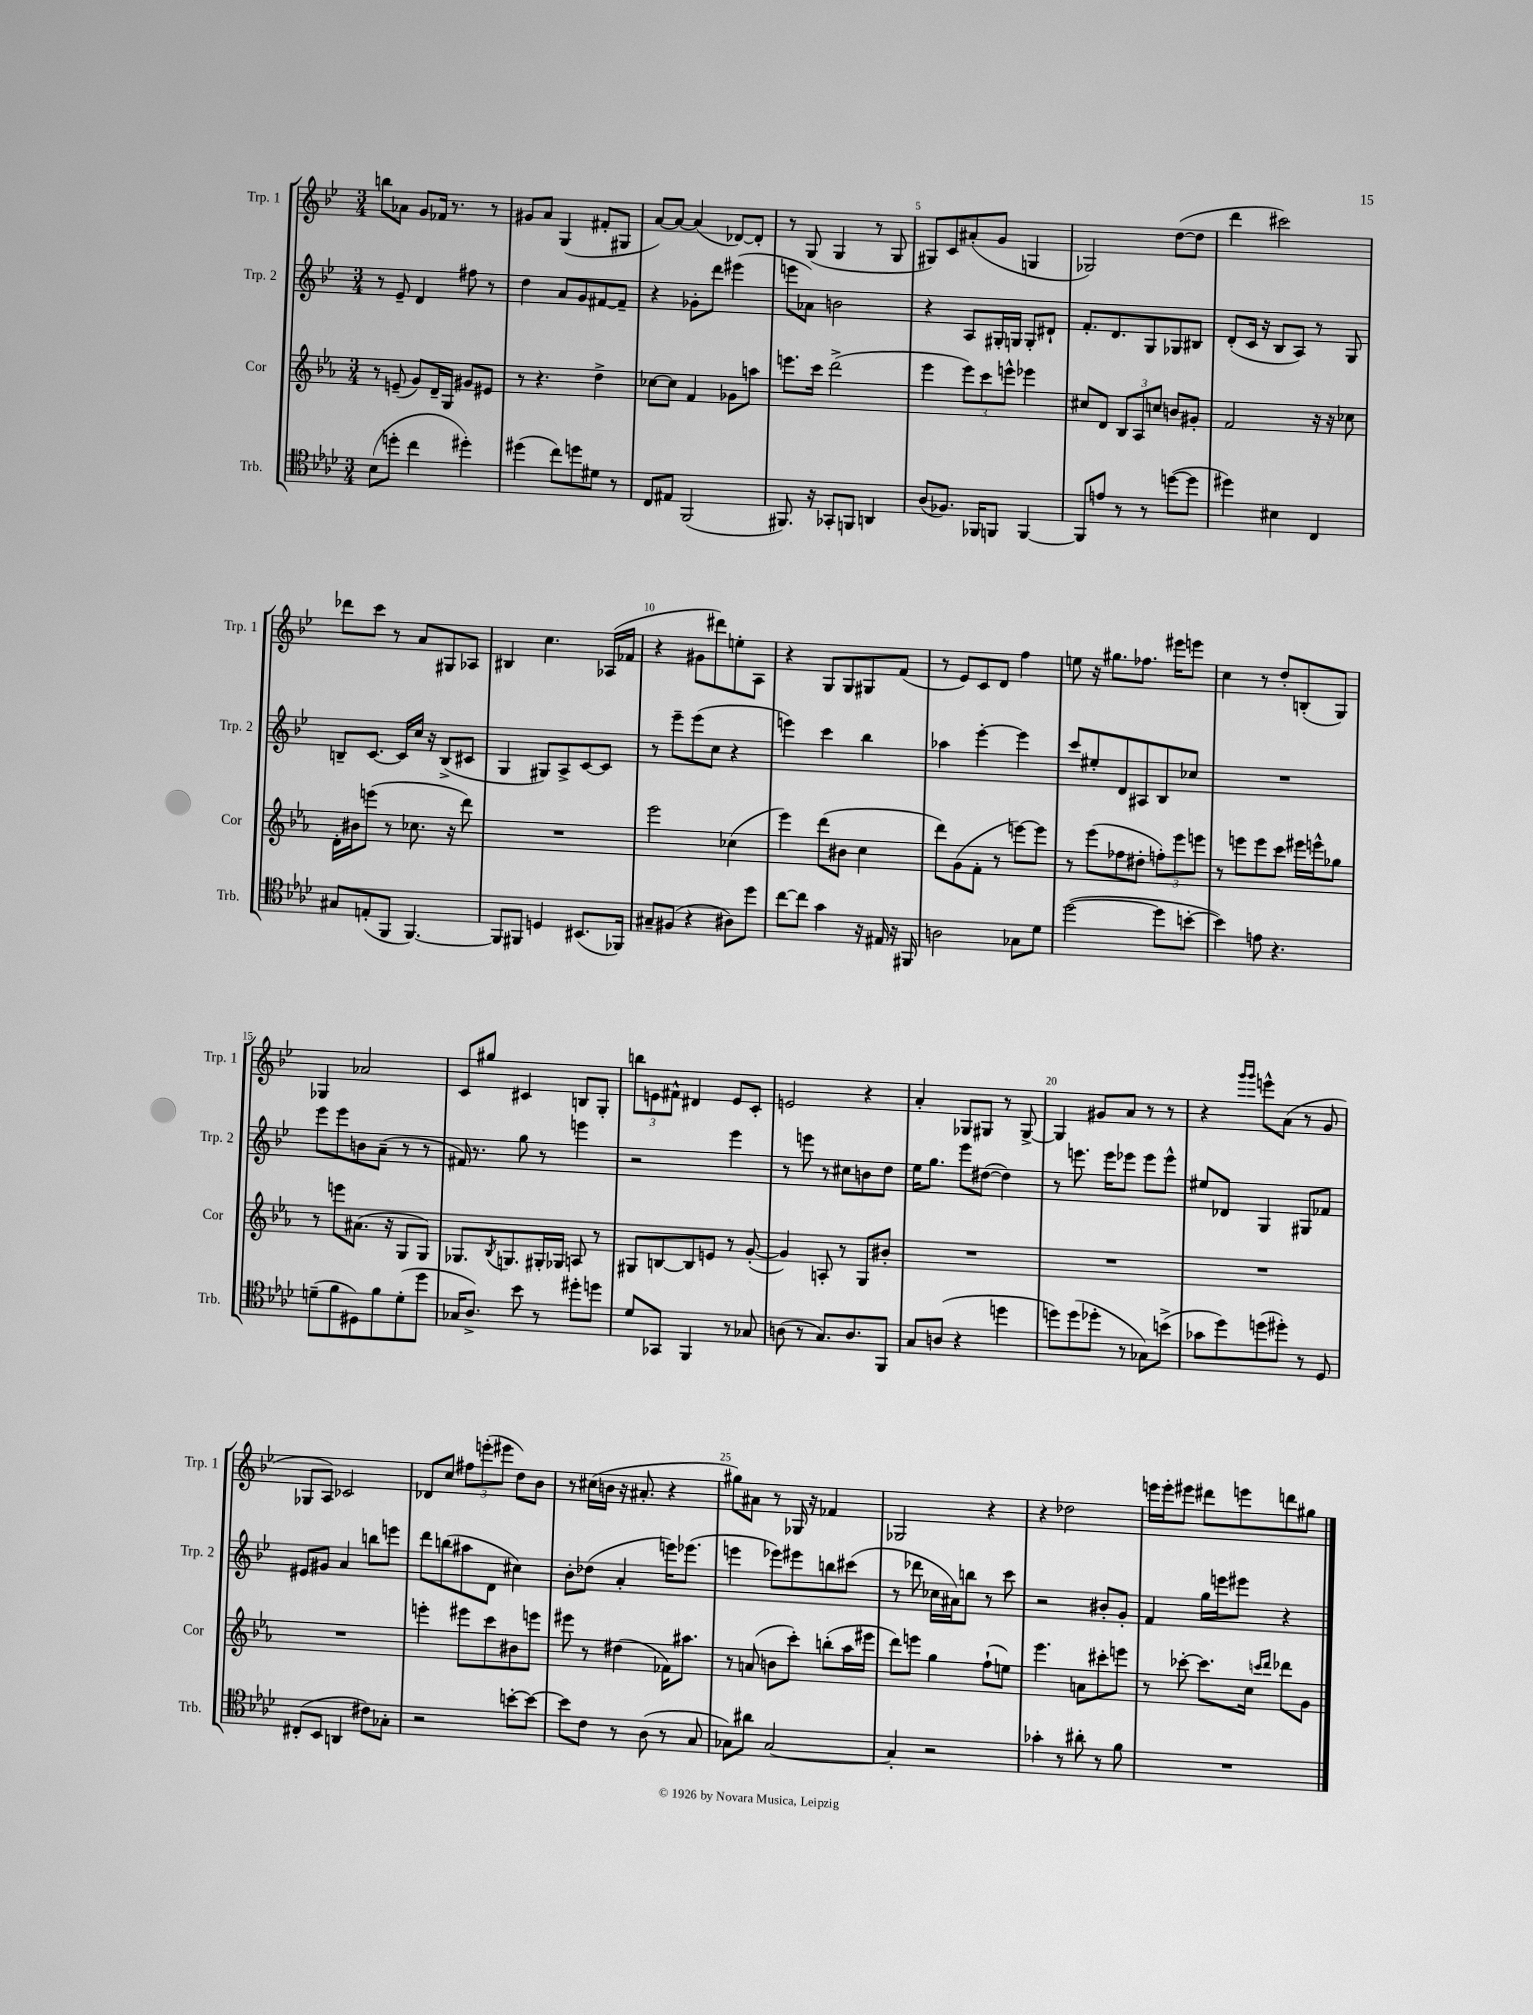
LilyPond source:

<<
\new StaffGroup <<
\new Staff = "s0" \with { instrumentName = "Trp. 1" shortInstrumentName = "Trp. 1" } {
    \clef treble \key bes \major \numericTimeSignature \time 3/4
    b''8 aes'8 g'8 fes'16 r8. r8 |
    gis'8 a'8 g4( fis'8-. gis8 |
    a'8~) a'8~ a'4( des'8~) des'8-. |
    r8 g8( g4 r8 g8 |
    gis8) c'8 ais'8-.( g'8 g4 |
    ges2) d''8~( d''8 |
    d'''4 cis'''2) |
    des'''8 c'''8 r8 a'8 gis8 aes8 |
    bis4 c''4. aes16( fes'16 |
    r4 gis'8 dis'''8) e''8-. a8 |
    r4 g8 g8 gis8 f'8( |
    r8 ees'8) c'8 d'8 f''4 |
    e''8 r16 gis''8. fes''8. eis'''16 e'''8 |
    c''4 r8 d''8-. b8-.( g8) |
    ges4 aes'2 |
    c'8 gis''8 cis'4 b8 g8-. |
    \tuplet 3/2 { b''8 e'8 fis'8-^ } dis'4 e'8 c'8-. |
    e'2 r4 |
    a'4-. ges8 gis8 r8 gis8~-> |
    gis4 gis'8 a'8 r8 r8 |
    r4 \grace { g'''16 g'''16 } e'''8-^ a'8( r8 g'8 |
    ges8 a8) ces'2 |
    des'8 c''8 \tuplet 3/2 { fis''8 e'''8-.( eis'''8 } d''8) bes'8 |
    r8 cis''16( b'16 r16 ais'8.-. r4 |
    gis''8) ais'8 r8 ges16 r16 fes'4 |
    ges2 r4 |
    r4 des''2 |
    e'''16 e'''16-. eis'''8 dis'''8 e'''8 d'''8 gis''8 \bar "|." |
}
\new Staff = "s1" \with { instrumentName = "Trp. 2" shortInstrumentName = "Trp. 2" } {
    \clef treble \key bes \major \numericTimeSignature \time 3/4
    r8 ees'8-- d'4 fis''8 r8 |
    d''4 a'8 g'8 fis'8~ fis'8-- |
    r4 ges'8-. d'''8 eis'''4( |
    e'''8 aes'8) b'2 |
    r4 a8 gis16-. g16 g8-. dis'8-! |
    f'8.-. d'8. g8 ges8 bis8 |
    d'8-.( c'16 r16 bes8 a8) r8 g8 |
    b8-- c'8.~ c'16 c''16 r16 b8->( cis'8 |
    g4 gis8) a8-> c'8~ c'8 |
    r8 ees'''8-- ees'''8( c''8 r4 |
    e'''4) c'''4 bes''4 |
    aes''4 ees'''4~-. ees'''4 |
    c'''8 eis''8-. d'8 ais8 bes8 ces''8 |
    R2. |
    ees'''8 ees'''8 b'8 a'8--( r8 r8 |
    fis'16) r8. g''8 r8 e'''4 |
    r2 ees'''4 |
    r8 e'''8 r8 cis''8 b'8 d''8 |
    ees''16 g''8. ees'''8 dis''8~( dis''4) |
    r8 e'''8. e'''16 ees'''8 ees'''8 ees'''8-^ |
    eis''8 des'8 g4 gis8 fes'8 |
    eis'8 gis'8 a'4 b''8 e'''8 |
    d'''8 b''8( ais''8 d'8 cis''4) |
    bes'8-. des''8( a'4-. e'''16) ees'''8.( |
    e'''4 ees'''8) eis'''8 b''8 cis'''8( |
    r8 des'''8 ces''16 ais'16) b''8 r8 c'''8 |
    r2 bis'8-. g'8-. |
    f'4 g''16 e'''16 eis'''8 r4 \bar "|." |
}
\new Staff = "s2" \with { instrumentName = "Cor" shortInstrumentName = "Cor" } {
    \clef treble \key ees \major \numericTimeSignature \time 3/4
    r8 e'8--( g'8) d'16-- g16 gis'8 eis'8 |
    r8 r4. d''4-> |
    ces''8~ ces''8 f'4 ges'8 a''8 |
    e'''8. c'''16 d'''2->( |
    ees'''4 \tuplet 3/2 { ees'''8) c'''8 e'''8-^ } ees'''4 |
    cis''8 d'8 \tuplet 3/2 { bes8 aes8 c''8 } b'8 gis'8-. |
    f'2 r16 r16 ces''8 |
    d'16-. bis'16 e'''8( r8 ces''8. r16 d'''8) |
    R2. |
    ees'''2 ces''4( |
    ees'''4) d'''8( bis'8 c''4 |
    d'''8) g'8( f'8-. r8 e'''8~) e'''8 |
    r8 ees'''8( fes''8 dis''8-. \tuplet 3/2 { f''8-.) ees'''8 e'''8 } |
    r8 e'''8 e'''8 c'''8 eis'''16 e'''16-^ ges''8 |
    r8 e'''8 ais'8.( r16 g8 g8) |
    ges8. \acciaccatura { bes8 } g8. gis16-. ges16 a8 r8 |
    gis8 b8~ b8 e'8 r8 g'8~-.( |
    g'4) a8-. r8 g8 bis'8-. |
    R2. |
    R2. |
    R2. |
    R2. |
    e'''4-. eis'''8 c'''8 bis'8 e'''8 |
    eis'''8 r8 dis''4( fes'16) ais''8. |
    r8 a'8( b'8 c'''8-.) b''8-.( aes''16 eis'''16 |
    d'''8) e'''8 g''4 f''8-!( e''8) |
    ees'''4. a'8 cis'''8-. e'''8 |
    r8 ces'''8~-. ces'''8. c''16 \grace { c'''16 d'''16 } des'''8 g'8 \bar "|." |
}
\new Staff = "s3" \with { instrumentName = "Trb." shortInstrumentName = "Trb." } {
    \clef tenor \key aes \major \numericTimeSignature \time 3/4
    bes8( d''8-. c''4 dis''4-.) |
    dis''4( c''8) d''8 dis'8 r8 |
    c8 eis8 f,2( |
    fis,8.) r16 ges,8-. f,8 a,4 |
    aes8( fes8.) fes,16 f,8 f,4~ |
    f,8 e'8 r8 r8 d''8~( d''8 |
    dis''4) bis4 c4 |
    gis8 e8-.( f,8 f,4.~) |
    f,8 fis,8 d4 bis,8.( fes,16) |
    gis8-- fis8( r4 ais8) des''8 |
    c''8~ c''8 g'4 r16 eis16 r16 fis,16 |
    a2 ges8 des'8 |
    des''2~( des''8 b'8~-. |
    b'4) e'8 r4. |
    d'8--( f'8 dis8) f'8 d'8-.( des''8 |
    ges16 aes8.->) bes'8 r8 dis''8-. d''8 |
    des'8 ges,8 f,4 r8 ges8 |
    a8( r8 g8.) a8. f,8 |
    g8 a8( r4 d''4 |
    d''8) d''8( des''8-. r8 ges8) b'8->( |
    ges'8 des''8) d''8( dis''8-.) r8 des8 |
    cis8-.( bes,8 a,4 cis'8) ges8-. |
    r2 b'8~-. b'8~ |
    b'8 c'8 r8 aes8( r8 g8 |
    ges8) ais'8 ges2~ |
    ges4-. r2 |
    ges'4-. r8 ais'8-. r8 f'8 |
    R2. \bar "|." |
}
>>
>>
\layout { \context { \Score \override BarNumber.break-visibility = ##(#f #t #t) barNumberVisibility = #(every-nth-bar-number-visible 5) } }
